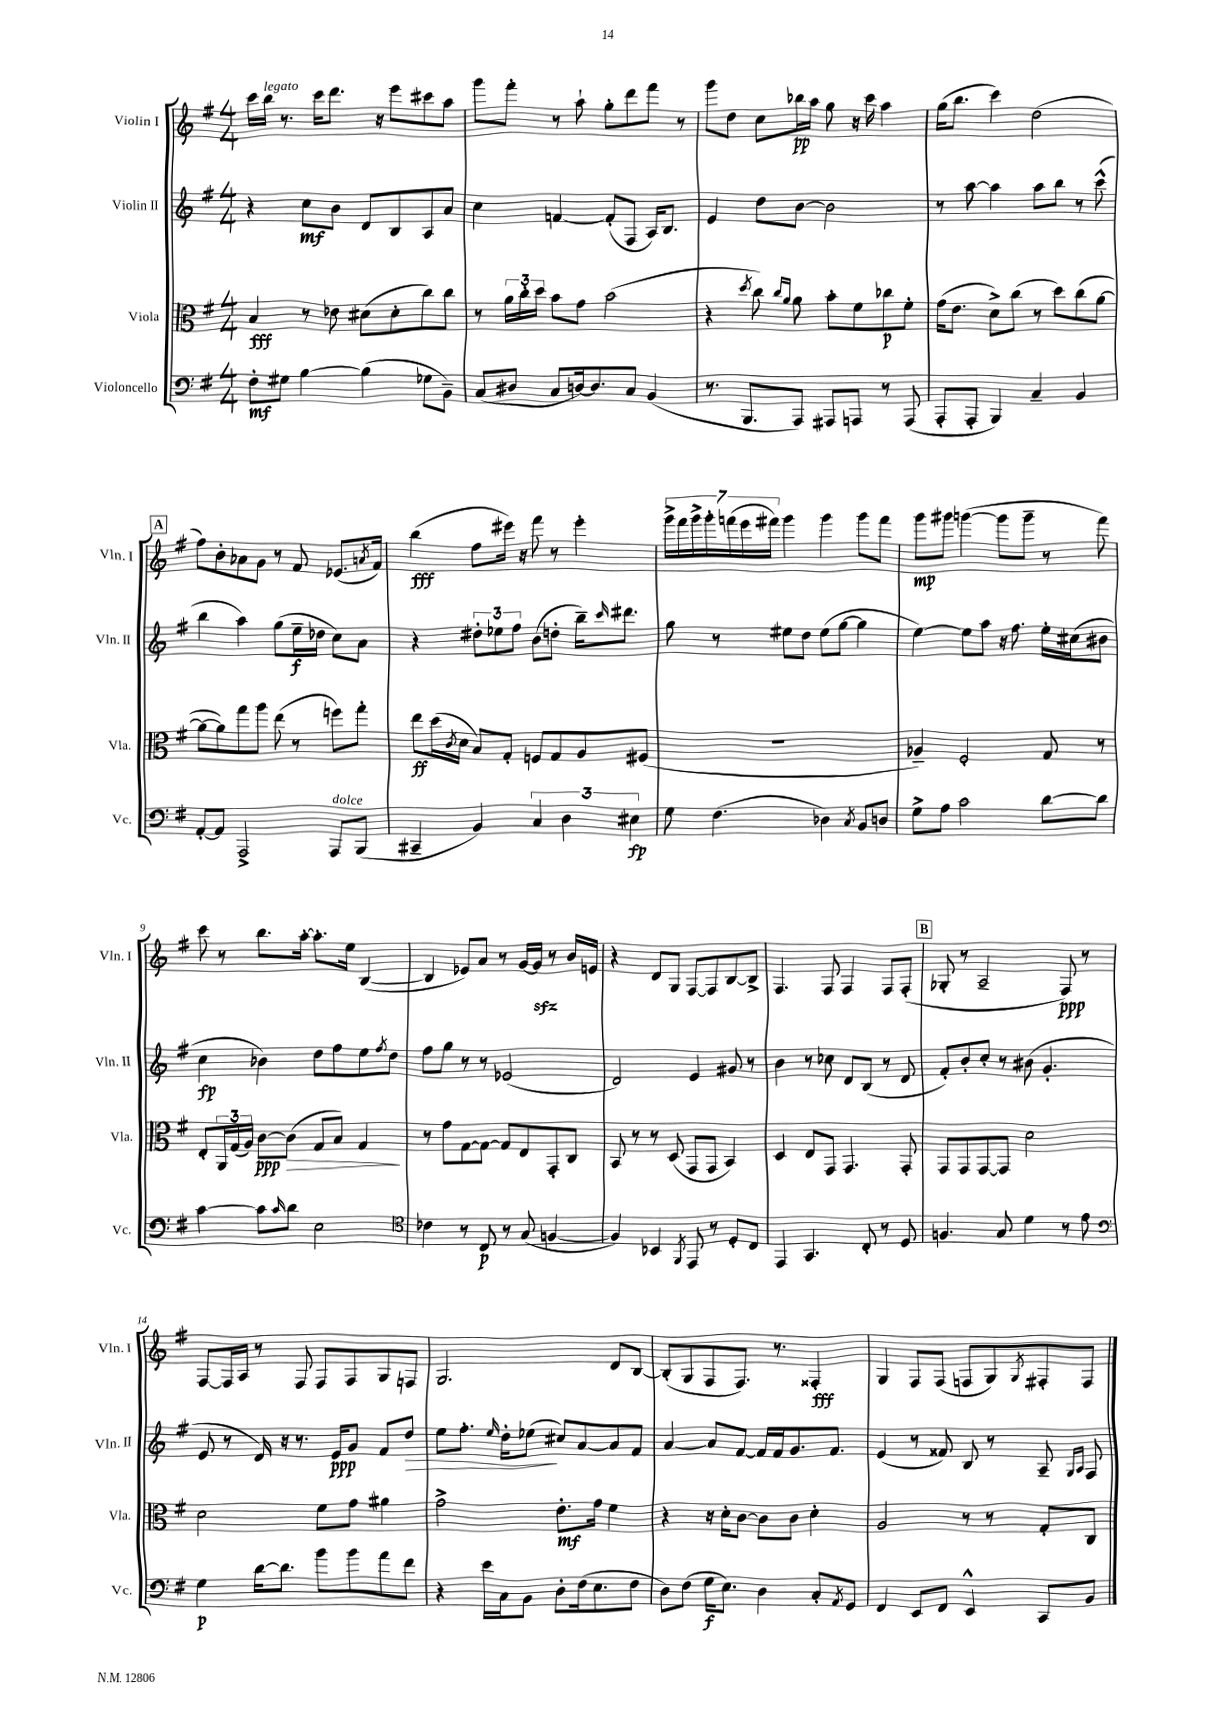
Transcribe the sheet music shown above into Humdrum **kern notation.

**kern	**kern	**kern	**kern
*staff4	*staff3	*staff2	*staff1
*clefF4	*clefC3	*clefG2	*clefG2
*k[f#]	*k[f#]	*k[f#]	*k[f#]
*M4/4	*M4/4	*M4/4	*M4/4
8F#'\L	4B/	4r	16ccc\LL
.	.	.	16bb\JJ
8G#\J	.	.	8.r
[4B\	8r	8cc\L	.
.	.	.	16ccc\LK
.	8e-\	8b\J	8.ddd\J
(4B\]	(8d#\L	8d/L	.
.	.	.	16r
.	8d#'\	8B/	8eee\L
8G-\L	8cc\)	8A/	8ccc#\
8BB~\J)	8cc\J	8a/J	8aa\J
=	=	=	=
(8C/L	8r	4cc\	8ggg\L
8D#/J	24a\LL	.	8fff#'\J
.	24cc'\	.	.
.	24dd\JJ	.	.
8C/L	8b\L	[4f/	8r
[16D/k)	8g\J	.	8aa`\
8.D/]	.	.	.
.	(2b\	(8f'/]L	8gg'\L
8C/J	.	8F#/J	8ddd\
(4BB/	.	16A/LK)	8fff#\J
.	.	8.B/J	.
.	.	.	8r
=	=	=	=
8.r	4r	4e/	8ggg\L
.	.	.	8dd\J
8.BBB/L	.	.	.
.	8qdd/	.	.
.	8cc\)	8dd\L	8cc\L
.	16qqcc/LL	.	.
.	16qqa/JJ	.	.
8AAA/J)	8a\	[8b\J	16bb-\L
.	.	.	16aa\JJ
8AAA#/L	8b'\L	2b\]	8gg\
8AAA/J	8f#\	.	16r
.	.	.	16ccc\
8r	8cc-\	.	4aa\
(8AAA/	8f#'\J	.	.
=	=	=	=
8AAA'/L	(16g\LK	8r	(16gg\LK
.	8.e\J	.	8.bb\J
8AAA'/J	.	[8aa\	.
4BBB/)	8d^\L)	4aa\]	4ccc\)
.	(8cc\J	.	.
4C~/	8r	8aa\L	(2dd\
.	8dd\L)	8bb\J	.
4BB/	(8cc\	8r	.
.	[8a\J	(8ccc^^\	.
=	=	=	=
[8AA'/L	8a\_L	4bb\	8ff#\L)
8AA/]J	8a\])	.	8b'\
2AAA^/	8gg\	4aa\)	8a-\
.	8aa\J	.	8g\J
.	(8ee\	(8gg\L	8r
.	8r	16ee~\L	8f#/
.	.	16dd-\JJ	.
8AAA/L	8ff\L)	8cc\L)	(8.e-/L
(8BBB/J	8gg'\J	8a\J	.
.	.	.	8qa/
.	.	.	16f#/Jk)
=	=	=	=
4CC#~/	8ee\L	4r	(4bb\
.	(16dd\L	.	.
.	8qc/	.	.
.	16d\JJ	.	.
4BB/)	8B/L)	12dd#'\L	8ff#\L
.	.	12ee-\	.
.	8G'/J	.	16eee#\Jk)
.	.	12ff#\J	.
.	.	.	16r
6C/	8F/L	(8b\L	8fff#\
.	8G/	8dd'\J	8r
6D\	.	.	.
.	8A/	16bb~\LK)	4eee#'\
.	.	16qqccc/	.
.	.	8.ddd#\J	.
6E#\	.	.	.
.	(8F#/J	.	.
=	=	=	=
8G\	1r	8gg\	28ggg^\LL
.	.	.	28fff#\
.	.	.	28ggg^\
.	.	.	28ggg'\
(4.F#\	.	8r	.
.	.	.	(28fff\
.	.	.	28eee\
.	.	.	28fff#\JJ)
.	.	8ee#\L	4ggg\
.	.	8dd\J	.
4D-\)	.	(8ee#\L	4ggg\
.	.	[8gg\J	.
8qC/	.	.	.
8BB/L	.	4gg\]	8ggg\L
8D/J	.	.	8fff#\J
=	=	=	=
8G^\L	4A-~/)	[4ee\)	8ggg\L
8A\J	.	.	8ggg#\J
2c\	2F#'/	8ee\]L	([4ggg\
.	.	8aa\J	.
.	.	16r	8ggg\]L
.	.	8.ff#\	.
.	.	.	8ggg~\J
[8d\L	8G/	16ee'\LL	8r
.	.	(16cc#\J	.
8d\]J	8r	8b#\J	8fff#\)
=	=	=	=
[4c\	8E'/L	4cc\	8ccc\
.	24AA/L	.	8r
.	(24G/	.	.
.	24A/JJ)	.	.
8c\]L	[8c\L	4b-\)	8.bb\L
16qqc/	.	.	.
8d\J	(8c\]J	.	.
.	.	.	[16aa'\Jk
2E\	8G/L	8dd\L	8.aa'\]L
.	8B/J)	8ff#\	.
.	.	.	16ee\Jk
.	4G/	8ee\	([4B/
.	.	8qff#/	.
.	.	8dd\J	.
=	=	=	=
*clefC4	*	*	*
4c-\	8r	8ff#\L	4B/]
.	8g\L	8gg\J	.
8r	[8G\	8r	8e-/L)
8C/	8G\_J	8r	8a/J
8r	8G/]L	(2e-/	8r
(8G/	8E/	.	[16g/LL
.	.	.	16g/]JJ
[4F/	8GG'/	.	8r
.	8C/J	.	16b/LL
.	.	.	16e/JJ
=	=	=	=
4F/])	8BB/	2d/)	4r
.	8r	.	.
4BB-/	8r	.	8d/L
.	(8D/	.	8G/J
8qFF#/	.	.	.
8EE/	8GG/L	4e/	[8F#/L
8r	8GG/J	.	8F#/]
8D'/L	4BB/)	8g#/	[8B/
8C/J	.	8r	8B^/]J
=	=	=	=
4EE/	4D/	4b\	4.F#/
4.GG/	8E/L	8r	.
.	8GG/J	8cc-\	8F#/
.	4.GG/	8d/L	4F#/
8C'/	.	(8B/J	.
8r	.	8r	8F#/L
8D/	8GG'/	8d/	(8F#'/J
=	=	=	=
4.F/	8GG/L	8f#'/L)	8G-'/
.	8GG/	8b'/	8r
.	[8GG/	8cc'/J	2A~/
8G/	8GG/]J	8r	.
4d\	2d\	(8b#\	.
.	.	4.g'/	.
8r	.	.	8F#/)
8e\	.	.	8r
=	=	=	=
*clefF4	*	*	*
4G\	2d\	8e/	[8F#/L
.	.	8r	16F#/]L
.	.	.	16A/JJ
[16d\LK	.	16d/)	8r
8.d\]J	.	16r	.
.	.	8.r	8F#/
8b\L	8f#\L	.	8F#/L
.	.	16e/LK	.
8b\	8g\J	8g/J	8F#/
8a\	4a#\	8f#/L	8G/
8f#\J	.	8dd/J	8F/J
=	=	=	=
4r	2g^\	8ee\L	2.G/
.	.	8.ff#'\J	.
16e\LL	.	.	.
.	.	16qqee/	.
16C\J	.	16dd'\LK	.
8BB\J	.	(8ee-\J	.
8D'\L	8.e'\L	8cc#/L)	.
(16F#\k	.	[8a/	.
8.E\	16g\Jk	.	.
.	4f#\	8a/]	8d/L
8F#\J	.	8f#/J	[8B/J
=	=	=	=
8D\L)	4r	[4a/	(8B'/]L
(8F#\J	.	.	8G/
16G\LK	16r	8a/]L	8F#/
8.E\J)	16d'\LK	.	.
.	[8c\J	[8f#/J	8.F#/J)
4D\	8c\]L	16f#/]LL	.
.	.	16f#/J	8.r
.	8c\J	8.g/	.
8C'/L	4d'\	.	4F##'/
.	.	8.f#/J	.
8qAA/	.	.	.
8GG/J	.	.	.
=	=	=	=
4FF#/	2A/	(4e/	4G/
8EE/L	.	8r	8F#/L
8FF#/J	.	8f##/)	(8F#/J
4EE^^/	8r	8B/	8F/L
.	8r	8r	8G/)
.	.	.	8qG/
8CC/L	8G'/L	8A~/	8F#'/
.	.	16qqG/LL	.
.	.	16qqA/JJ	.
8BB/J	8C/J	8F#/	8F#/J
==	==	==	==
*-	*-	*-	*-
